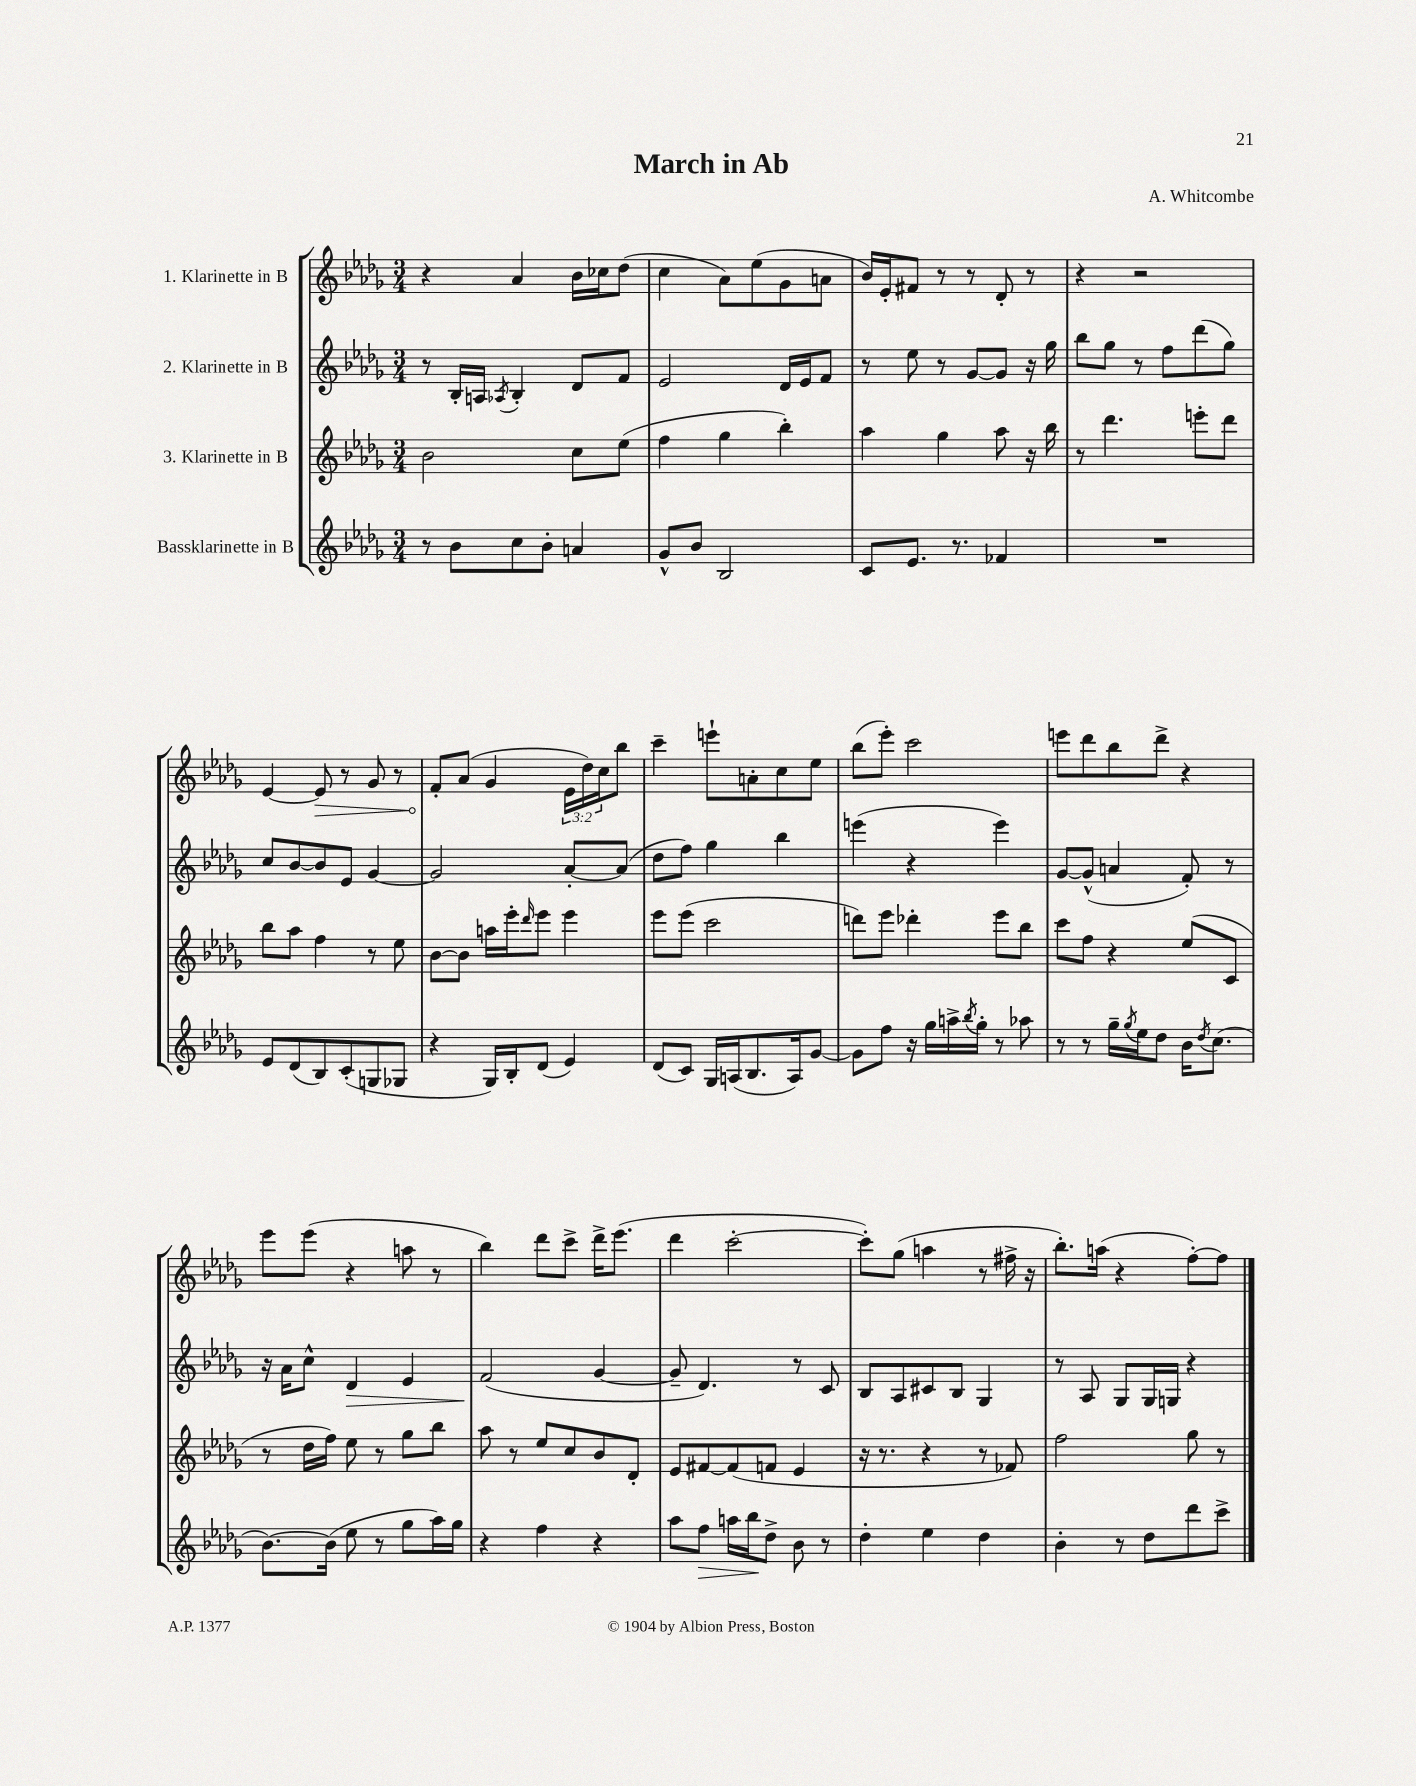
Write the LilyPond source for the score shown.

\header { title = "March in Ab" composer = "A. Whitcombe" }
<<
\new StaffGroup <<
\new Staff = "s0" \with { instrumentName = "1. Klarinette in B" } {
    \clef treble \key des \major \numericTimeSignature \time 3/4 \override Staff.TupletNumber.text = #tuplet-number::calc-fraction-text
    r4 aes'4 bes'16 ces''16 des''8( |
    c''4 aes'8) ees''8( ges'8 a'8 |
    bes'16) ees'16-. fis'8 r8 r8 des'8-. r8 |
    r4 r2 |
    ees'4~ \once \override Hairpin.circled-tip = ##t ees'8\> r8 ges'8 r8 |
    f'8-.\! aes'8( ges'4 \tuplet 3/2 { ees'16 des''16) c''16 } bes''8 |
    c'''4-- e'''8-! a'8-. c''8 ees''8 |
    bes''8( ees'''8-.) c'''2 |
    e'''8 des'''8 bes''8 des'''8-> r4 |
    ees'''8 ees'''8( r4 a''8 r8 |
    bes''4) des'''8 c'''8-> des'''16-> ees'''8.( |
    des'''4 c'''2~-. |
    c'''8-.) ges''8( a''4 r8 fis''16-> r16 |
    bes''8.-.) a''16( r4 f''8~-.) f''8 \bar "|." |
}
\new Staff = "s1" \with { instrumentName = "2. Klarinette in B" } {
    \clef treble \key des \major \numericTimeSignature \time 3/4
    r8 bes16-. a16 \acciaccatura { aes8 } bes4-. des'8 f'8 |
    ees'2 des'16 ees'16 f'8 |
    r8 ees''8 r8 ges'8~ ges'8 r16 ges''16 |
    bes''8 ges''8 r8 f''8 des'''8( ges''8) |
    c''8 bes'8~ bes'8 ees'8 ges'4~ |
    ges'2 aes'8~-. aes'8( |
    des''8 f''8) ges''4 bes''4 |
    e'''4( r4 e'''4) |
    ges'8~ ges'8-^( a'4 f'8-.) r8 |
    r16 aes'16 c''8-^ des'4\> ees'4 |
    f'2\!( ges'4~ |
    ges'8-- des'4.) r8 c'8 |
    bes8 aes8 cis'8 bes8 ges4 |
    r8 aes8 ges8 ges16 g16 r4 \bar "|." |
}
\new Staff = "s2" \with { instrumentName = "3. Klarinette in B" } {
    \clef treble \key des \major \numericTimeSignature \time 3/4
    bes'2 c''8 ees''8( |
    f''4 ges''4 bes''4-.) |
    aes''4 ges''4 aes''8 r16 bes''16 |
    r8 des'''4. e'''8-. des'''8 |
    bes''8 aes''8 f''4 r8 ees''8 |
    bes'8~ bes'8 a''16 ees'''16-. \grace { des'''16 } ees'''8 ees'''4 |
    ees'''8 ees'''8( c'''2 |
    d'''8) ees'''8 des'''4-. ees'''8 bes''8 |
    c'''8 f''8 r4 ees''8( c'8 |
    r8 des''16 f''16) ees''8 r8 ges''8 bes''8 |
    aes''8 r8 ees''8 c''8 bes'8 des'8-. |
    ees'8 fis'8~ fis'8( f'8 ees'4 |
    r16 r8. r4 r8 fes'8) |
    f''2 ges''8 r8 \bar "|." |
}
\new Staff = "s3" \with { instrumentName = "Bassklarinette in B" } {
    \clef treble \key des \major \numericTimeSignature \time 3/4
    r8 bes'8 c''8 bes'8-. a'4 |
    ges'8-^ bes'8 bes2 |
    c'8 ees'8. r8. fes'4 |
    R2. |
    ees'8 des'8( bes8) c'8-.( g8 ges8 |
    r4 ges16) bes16-. des'8( ees'4) |
    des'8( c'8) ges16 a16( bes8. a16) ges'8~ |
    ges'8 f''8 r16 ges''16 a''16-> \acciaccatura { bes''8 } ges''16-. r8 aes''8 |
    r8 r8 ges''16-- \acciaccatura { ges''8 } ees''16 des''8 bes'16 \acciaccatura { des''8 } c''8.( |
    bes'8.~) bes'16( ees''8 r8 ges''8 aes''16) ges''16 |
    r4 f''4 r4 |
    aes''8 f''8\> a''16 bes''16\! des''8-> bes'8 r8 |
    des''4-. ees''4 des''4 |
    bes'4-. r8 des''8 des'''8 c'''8-> \bar "|." |
}
>>
>>
\layout { \context { \Score \remove "Bar_number_engraver" } }
